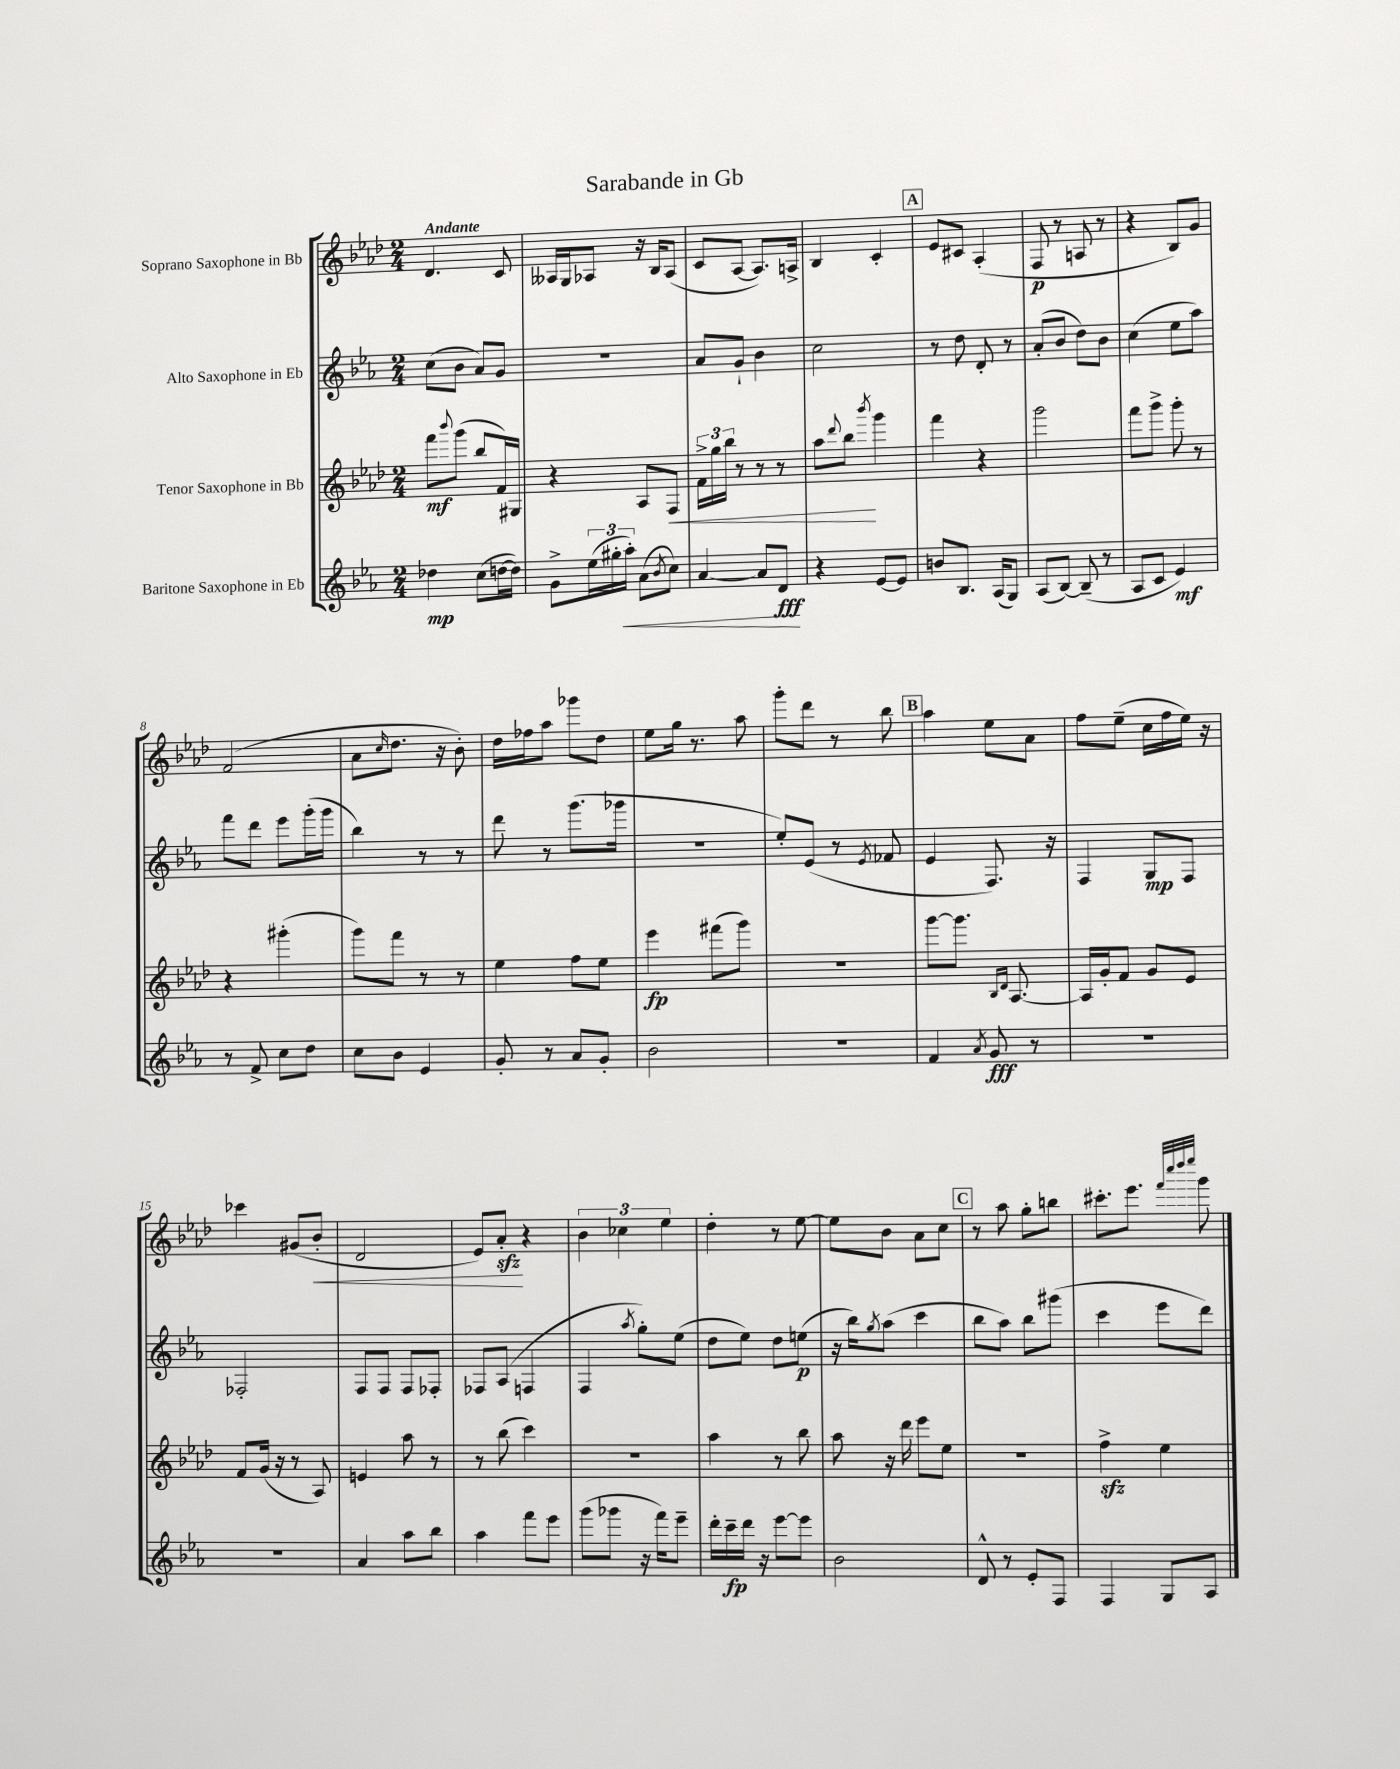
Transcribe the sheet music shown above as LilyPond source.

\header { title = "Sarabande in Gb" }
<<
\new StaffGroup <<
\new Staff = "s0" \with { instrumentName = "Soprano Saxophone in Bb" } {
    \clef treble \key aes \major \numericTimeSignature \time 2/4 \tempo "Andante"
    des'4. c'8 |
    aeses16 g16 aes8 r16 bes16 aes8( |
    c'8 aes8~ aes8.) a16-> |
    bes4 c'4-. |
    \mark \markup { \box "A" } ees'8 cis'8 aes4-.( |
    f8\p r8 a8 r8 |
    r4 bes8) g'8 |
    f'2( |
    aes'8 \grace { c''16 } des''8. r16 bes'8-.) |
    des''16 fes''16 aes''8 ges'''8 des''8 |
    ees''8 g''16 r8. aes''8 |
    g'''8-. des'''8 r8 bes''8 |
    \mark \markup { \box "B" } aes''4 ees''8 aes'8 |
    f''8 ees''8--( c''16 f''16 ees''16) r16 |
    ces'''4 gis'8( bes'8-.\< |
    des'2 |
    ees'8) aes'8-.\sfz\! r4 |
    \tuplet 3/2 { bes'4 ces''4 ees''4 } |
    des''4-. r8 ees''8~ |
    ees''8 bes'8 aes'8 c''8 |
    \mark \markup { \box "C" } r8 aes''8 g''8-. b''8 |
    cis'''8.-. ees'''8. \grace { f'''32 c''''32 des''''32 ees''''32 } g'''8 \bar "|." |
}
\new Staff = "s1" \with { instrumentName = "Alto Saxophone in Eb" } {
    \clef treble \key ees \major \numericTimeSignature \time 2/4
    c''8( bes'8 aes'8) g'8 |
    R2 |
    aes'8 g'8-! bes'4 |
    c''2 |
    \mark \markup { \box "A" } r8 d''8 d'8-. r8 |
    aes'8-.( bes'8 d''8) bes'8 |
    c''4( ees''8 aes''8) |
    f'''8 d'''8 ees'''8 g'''16-.( g'''16 |
    bes''4) r8 r8 |
    d'''8 r8 g'''8.( ges'''16 |
    R2 |
    ees''8-.) ees'8( r8 \acciaccatura { ees'8 } fes'8 |
    \mark \markup { \box "B" } ees'4 f8.) r16 |
    f4 g8\mp f8 |
    fes2-. |
    f8 f8 f8 fes8-. |
    fes8 aes8( f4 |
    f4 \acciaccatura { aes''8 } g''8-.) ees''8( |
    d''8 ees''8) d''8 e''8\p( |
    r16 bes''16) \acciaccatura { g''8 } aes''8( c'''4 |
    \mark \markup { \box "C" } bes''8 aes''8) bes''8 gis'''8( |
    c'''4 ees'''8 d'''8) \bar "|." |
}
\new Staff = "s2" \with { instrumentName = "Tenor Saxophone in Bb" } {
    \clef treble \key aes \major \numericTimeSignature \time 2/4
    f'''8\mf \appoggiatura { bes'''8 } g'''8( bes''8 f'16) gis16 |
    r4 aes8 f8\< |
    \tuplet 3/2 { f'16-> g''16 bes''16 } r8 r8 r8 |
    aes''8 \appoggiatura { des'''8 } bes''8\! \acciaccatura { bes'''8 } g'''4 |
    \mark \markup { \box "A" } f'''4 r4 |
    g'''2 |
    f'''8 g'''8-> g'''8-. r8 |
    r4 gis'''4-.( |
    g'''8) f'''8 r8 r8 |
    ees''4 f''8 ees''8 |
    ees'''4\fp fis'''8( g'''8) |
    R2 |
    \mark \markup { \box "B" } g'''8~ g'''8. \grace { bes16 des'16 } aes8.~ |
    aes16 g'16-. f'8 g'8 ees'8 |
    f'8 g'16( r16 r8 aes8) |
    e'4 aes''8 r8 |
    r8 bes''8( c'''4) |
    r2 |
    aes''4 r8 bes''8 |
    aes''8 r16 des'''16 ees'''8 ees''8 |
    \mark \markup { \box "C" } r2 |
    f''4->\sfz ees''4 \bar "|." |
}
\new Staff = "s3" \with { instrumentName = "Baritone Saxophone in Eb" } {
    \clef treble \key ees \major \numericTimeSignature \time 2/4
    des''4\mp c''8( d''16~ d''16) |
    g'8-> \tuplet 3/2 { ees''16( gis''16-. aes''16-.\<) } aes'8( \acciaccatura { bes'8 } c''8) |
    aes'4~ aes'8 d'8\fff\! |
    r4 ees'8~ ees'8 |
    \mark \markup { \box "A" } b'8 bes8. aes16( g8) |
    aes8( bes8~) bes8--( r8 |
    aes8 c'8 ees'4\mf) |
    r8 f'8-> c''8 d''8 |
    c''8 bes'8 ees'4 |
    g'8-. r8 aes'8 g'8-. |
    bes'2 |
    r2 |
    \mark \markup { \box "B" } f'4 \acciaccatura { aes'8 } g'8\fff r8 |
    R2 |
    R2 |
    aes'4 aes''8 bes''8 |
    aes''4 f'''8 ees'''8 |
    g'''8( ges'''8 r16 f'''16) ees'''8-- |
    d'''16-. c'''16--\fp d'''16 r16 ees'''8~ ees'''8 |
    bes'2 |
    \mark \markup { \box "C" } d'8-^ r8 ees'8-. f8 |
    f4 g8 aes8 \bar "|." |
}
>>
>>
